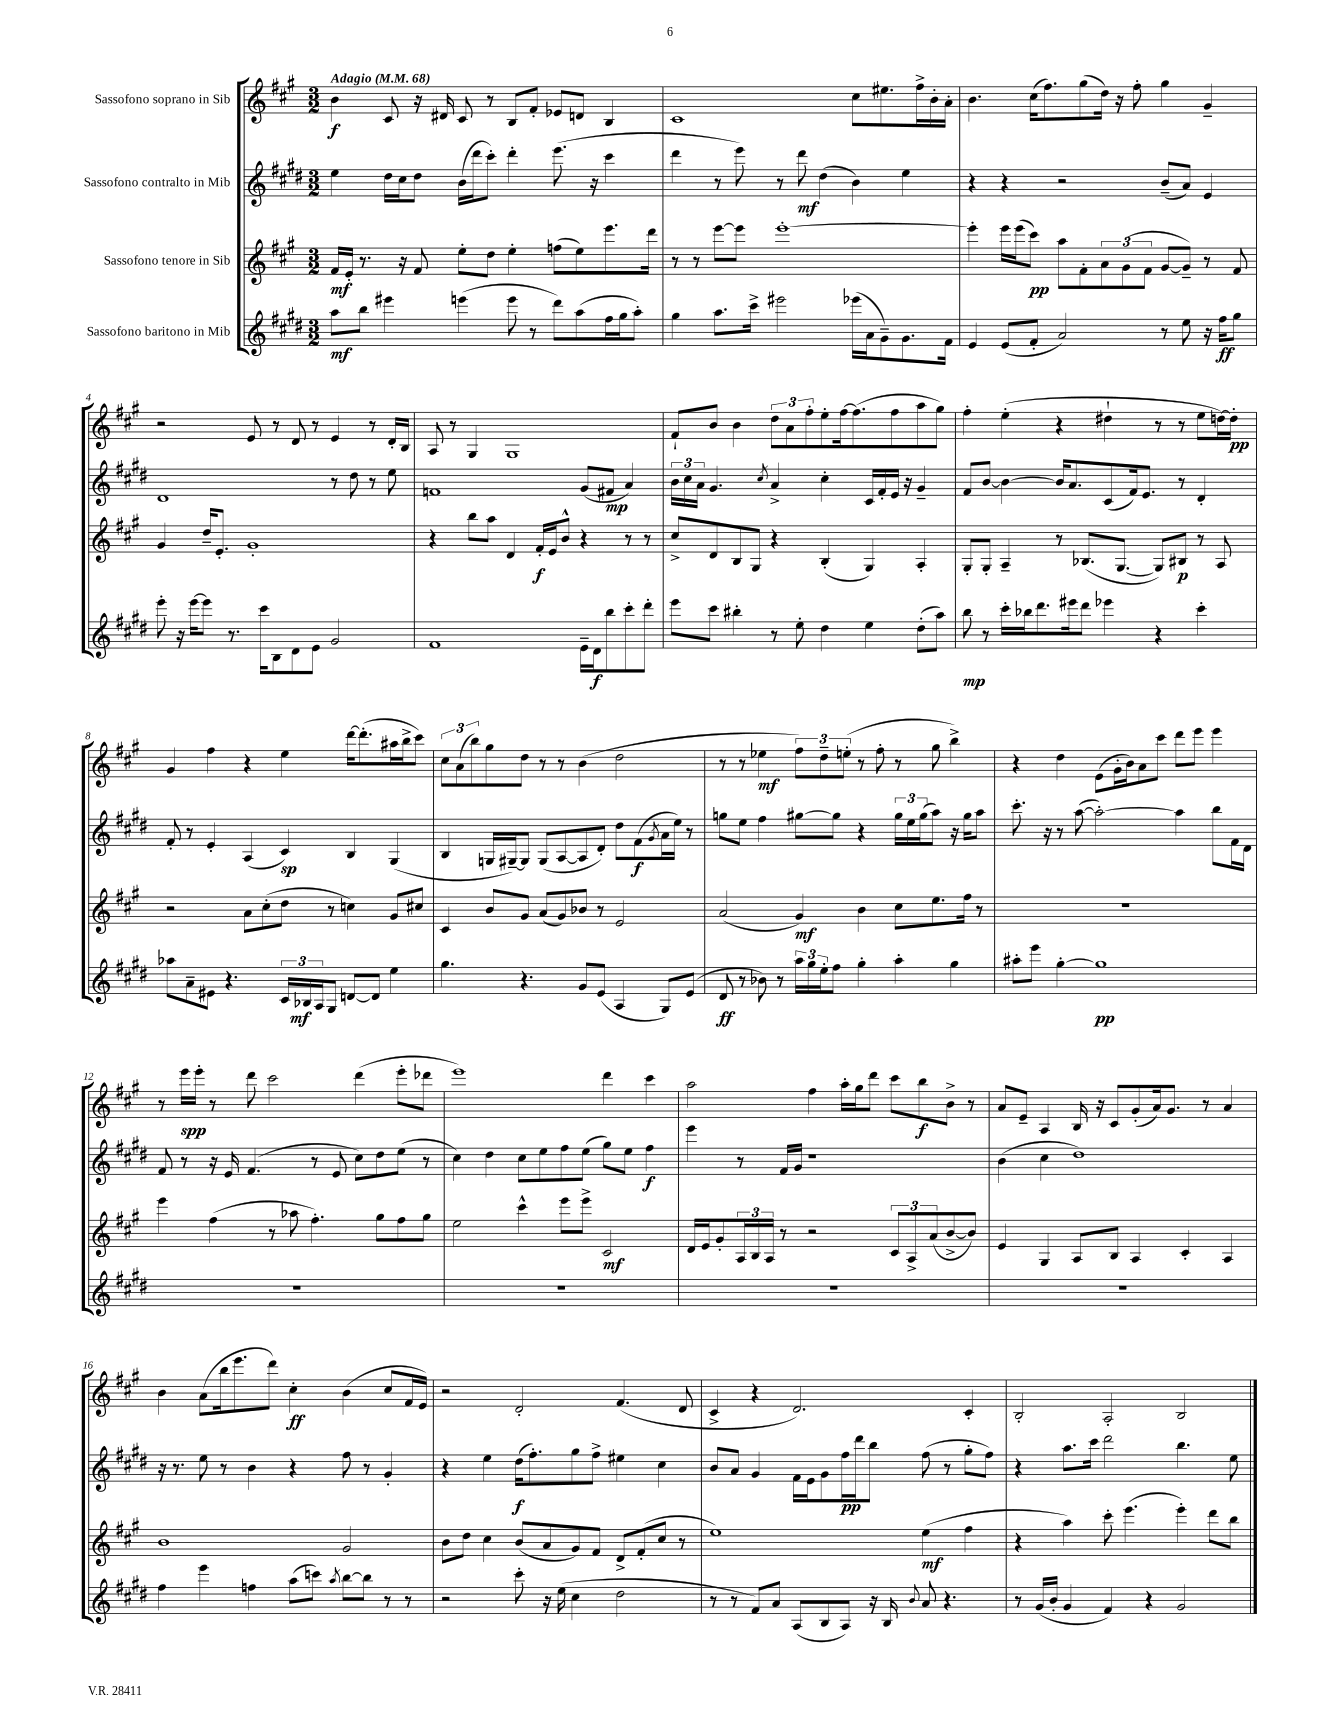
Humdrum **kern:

**kern	**kern	**kern	**kern
*staff4	*staff3	*staff2	*staff1
*clefG2	*clefG2	*clefG2	*clefG2
*k[f#c#g#d#]	*k[f#c#g#]	*k[f#c#g#d#]	*k[f#c#g#]
*M3/2	*M3/2	*M3/2	*M3/2
*MM68	*MM68	*MM68	*MM68
8aa	16f#	4ee	4b
.	16e'	.	.
8bb	8.r	.	.
4eee#	.	16dd#	8c#
.	16r	16cc#	.
.	8f#	8dd#	16r
.	.	.	16d#
(4eee	8ee'	(16b	8c#
.	.	16ddd#	.
.	8dd	8ccc#')	8r
8eee	4ee'	4ddd#'	8B
8r	.	.	8f#'
8ddd#)	(8ff	(8.eee	8e-
(8aa	8ee)	.	8d
.	.	16r	.
16ff#	8.eee	4ccc#	4B
16gg#	.	.	.
8aa')	.	.	.
.	16ddd	.	.
=	=	=	=
4gg#	8r	4ddd#	1c#
.	8r	.	.
8.aa	[8eee	8r	.
.	8eee]	8eee)	.
16ccc#^	.	.	.
2eee#	[1eee'	8r	.
.	.	8ddd#	.
.	.	(4dd#	.
(16eee-	.	4b)	8cc#
16a	.	.	.
8g#~)	.	.	8.ee#
8.g#	.	4ee	.
.	.	.	16ff#^
.	.	.	16b'
16f#	.	.	16a'
=	=	=	=
4e	4eee']	4r	4.b
(8e	16eee	4r	.
.	(16eee	.	.
8f#'	8ccc#)	.	(16cc#
.	.	.	8.ff#)
2a)	8aa	2r	.
.	8f#'	.	(8gg#
.	12a	.	16dd)
.	.	.	16r
.	(12g#	.	.
.	.	.	8ff#'
.	12f#	.	.
8r	[8g#	(8b~	4gg#
8ee	8g#~])	8a)	.
16r	8r	4e	4g#~
16ff#	.	.	.
8gg#	8f#	.	.
=	=	=	=
8eee'	4g#	1d#	2r
16r	.	.	.
[16eee	.	.	.
8eee]	16dd~	.	.
.	8.e'	.	.
8.r	.	.	.
.	1g#'	.	8e
16ccc#	.	.	.
8B	.	.	8r
8d#	.	.	8d
8e	.	.	8r
2g#	.	8r	4e
.	.	8dd#	.
.	.	8r	8r
.	.	8ee	16d'
.	.	.	16B
=	=	=	=
1f#	4r	1f	8A
.	.	.	8r
.	8bb	.	4G#
.	8aa	.	.
.	4d	.	1G#
.	16f#'	.	.
.	16e	.	.
.	8b^^	.	.
16e~	4r	(8g#	.
16d#	.	.	.
8bb	.	8f#	.
8ccc#'	8r	4a)	.
8ddd#'	8r	.	.
=	=	=	=
8eee	8cc#^	24b	8f#`
.	.	24cc#	.
.	.	24a	.
8ccc#	8d	4.g#	8b
4bb#'	8B	.	4b
.	8G#	.	.
.	.	8qcc#	.
8r	4r	4a^	12dd
.	.	.	12a
8ee'	.	.	.
.	.	.	12ff#'
4dd#	(4B'	4cc#'	8ee'
.	.	.	[16ff#
.	.	.	(8.ff#]
4ee	4G#)	16c#	.
.	.	16f#'	.
.	.	16e	8ff#
.	.	16r	.
(8dd#'	4A'	4g#~	8aa
8aa)	.	.	8gg#)
=	=	=	=
8bb	8G#'	8f#	4ff#'
8r	8G#'	[8b	.
16ccc#'	4A~	4b_	(4ee'
16bb-	.	.	.
8.ddd#	.	.	.
.	8r	16b]	4r
16eee#	.	8.a	.
8ddd#	(8.B-	.	.
4eee-	.	(8c#	4dd#`
.	[8.G#	.	.
.	.	16f#)	.
.	.	8.e	.
4r	8G#])	.	8r
.	8B#	8r	8r
4ccc#'	8r	4d#'	8ee
.	8A	.	[16dd)
.	.	.	16dd']
=	=	=	=
8aa-	2r	8f#'	4g#
8a~	.	8r	.
8e#	.	4e'	4ff#
4.r	.	.	.
.	8a	(4A	4r
.	(8cc#'	.	.
24c#	8dd	4c#)	4ee
24B-	.	.	.
24A	.	.	.
8G#	8r	.	.
[8d	4cc)	4B	[16ddd
.	.	.	(8.ddd']
8d]	.	.	.
4ee	8g#	(4G#	16aa#
.	.	.	16bb^
.	8cc#	.	8ccc#)
=	=	=	=
4.gg#	4c#	4B	12cc#
.	.	.	(12a
.	.	.	12bb)
.	8b	16G	8gg#
.	.	[16G#~)	.
4.r	8g#	8G#]	8dd
.	(8a	(8G#	8r
.	8g#)	[8A	8r
8g#	8b-	8A]	(4b
(8e	8r	8d#')	.
4A	2e	8dd#	2dd
.	.	(8f#	.
.	.	8qg#	.
8G#)	.	16a	.
.	.	16ee)	.
(8e	.	8r	.
=	=	=	=
8d#	(2a	8gg	8r
8r	.	8ee	8r
8b-)	.	4ff#	4ee-
8r	.	.	.
24aa	4g#)	[8gg#	12ff#)
24gg#	.	.	.
24ee'	.	.	12dd~
8ff#	.	8gg#]	.
.	.	.	(12ee'
4gg#'	4b	4r	8r
.	.	.	8ff#'
4aa'	8cc#	24gg#	8r
.	.	24ee	.
.	.	(24gg#	.
.	8.ee	8aa)	8gg#
4gg#	.	16r	4bb^)
.	16ff#	16gg#	.
.	8r	8aa	.
=	=	=	=
8aa#'	1.r	8.ccc#'	4r
8eee	.	.	.
.	.	16r	.
[4gg#'	.	8r	4dd
.	.	([8aa	.
1gg#]	.	2aa'_)	(8e
.	.	.	16g#'
.	.	.	16b)
.	.	.	8a
.	.	.	8ccc#
.	.	4aa]	8ddd
.	.	.	8eee
.	.	8bb	4eee
.	.	16f#	.
.	.	16d#	.
=	=	=	=
1.r	4eee	8f#	8r
.	.	8r	16eee
.	.	.	16eee'
.	(4ff#	16r	8r
.	.	16e	.
.	.	(4.f#	8ddd
.	8r	.	2ccc#
.	8aa-	.	.
.	4.ff#')	8r	.
.	.	8e	.
.	.	8cc#)	(4ddd
.	8gg#	8dd#	.
.	8ff#	(8ee	8eee'
.	8gg#	8r	8ddd-
=	=	=	=
1.r	2ee	4cc#)	1eee)
.	.	4dd#	.
.	4ccc#^^	8cc#	.
.	.	8ee	.
.	8eee	8ff#	.
.	8eee^	(8ee	.
.	2c#	8gg#)	4ddd
.	.	8ee	.
.	.	4ff#	4ccc#
=	=	=	=
1.r	16d	4eee	2aa
.	16e	.	.
.	8g#'	.	.
.	24A	8r	.
.	24B	.	.
.	24A	.	.
.	8r	16f#	.
.	.	16g#	.
.	2r	1r	4ff#
.	.	.	16aa'
.	.	.	16gg#
.	.	.	8ddd
.	12c#	.	8ccc#
.	12A^	.	.
.	.	.	8bb
.	(12a	.	.
.	[8b^	.	8b^
.	8b])	.	8r
=	=	=	=
1.r	4e	(4b	8a
.	.	.	8e~
.	4G#	4cc#	4A
.	8A	1dd#)	16B
.	.	.	16r
.	8B	.	8c#
.	4A	.	(8g#'
.	.	.	16a)
.	.	.	8.g#
.	4c#'	.	.
.	.	.	8r
.	4A	.	4a
=	=	=	=
4ff#	1b	16r	4b
.	.	8.r	.
4eee	.	8ee	(8a
.	.	8r	16bb
.	.	.	8.eee
4ff	.	4b	.
.	.	.	8ddd)
(8aa	.	4r	4cc#'
8ccc)	.	.	.
8qaa	.	.	.
[8bb	2g#	8ff#	(4b
8bb]	.	8r	.
8r	.	4g#'	8cc#
8r	.	.	16f#
.	.	.	16e)
=	=	=	=
2r	8b	4r	2r
.	8dd	.	.
.	4cc#	4ee	.
8ccc#'	(8b	(16dd#	2d'
.	.	8.ff#')	.
16r	8a	.	.
(16ee	.	.	.
4cc#	8g#)	8gg#	.
.	8f#	8ff#^	.
2dd#	8d^	4ee#	(4.f#
.	(8f#'	.	.
.	8cc#	4cc#	.
.	8r	.	8d
=	=	=	=
8r	1ee)	8b	4c#^
8r	.	8a	.
8f#)	.	4g#	4r
8a	.	.	.
(8A	.	16f#	2.d)
.	.	16e	.
8B	.	8g#	.
8A)	.	16ff#	.
.	.	16ddd#	.
16r	.	8bb	.
16B	.	.	.
8qqb	.	.	.
8a	(4ee	(8ff#	.
4.r	.	8r	.
.	4ff#	8gg#'	4c#'
.	.	8ff#)	.
=	=	=	=
8r	4r	4r	2B'
(16g#	.	.	.
16b'	.	.	.
4g#	4aa)	8.aa	.
.	.	16ccc#	.
4f#)	8ccc#'	2ddd#	2A'
.	(4.eee	.	.
4r	.	.	.
2g#	4eee')	4.bb	2B
.	8ddd	.	.
.	8bb	8ee	.
==	==	==	==
*-	*-	*-	*-
